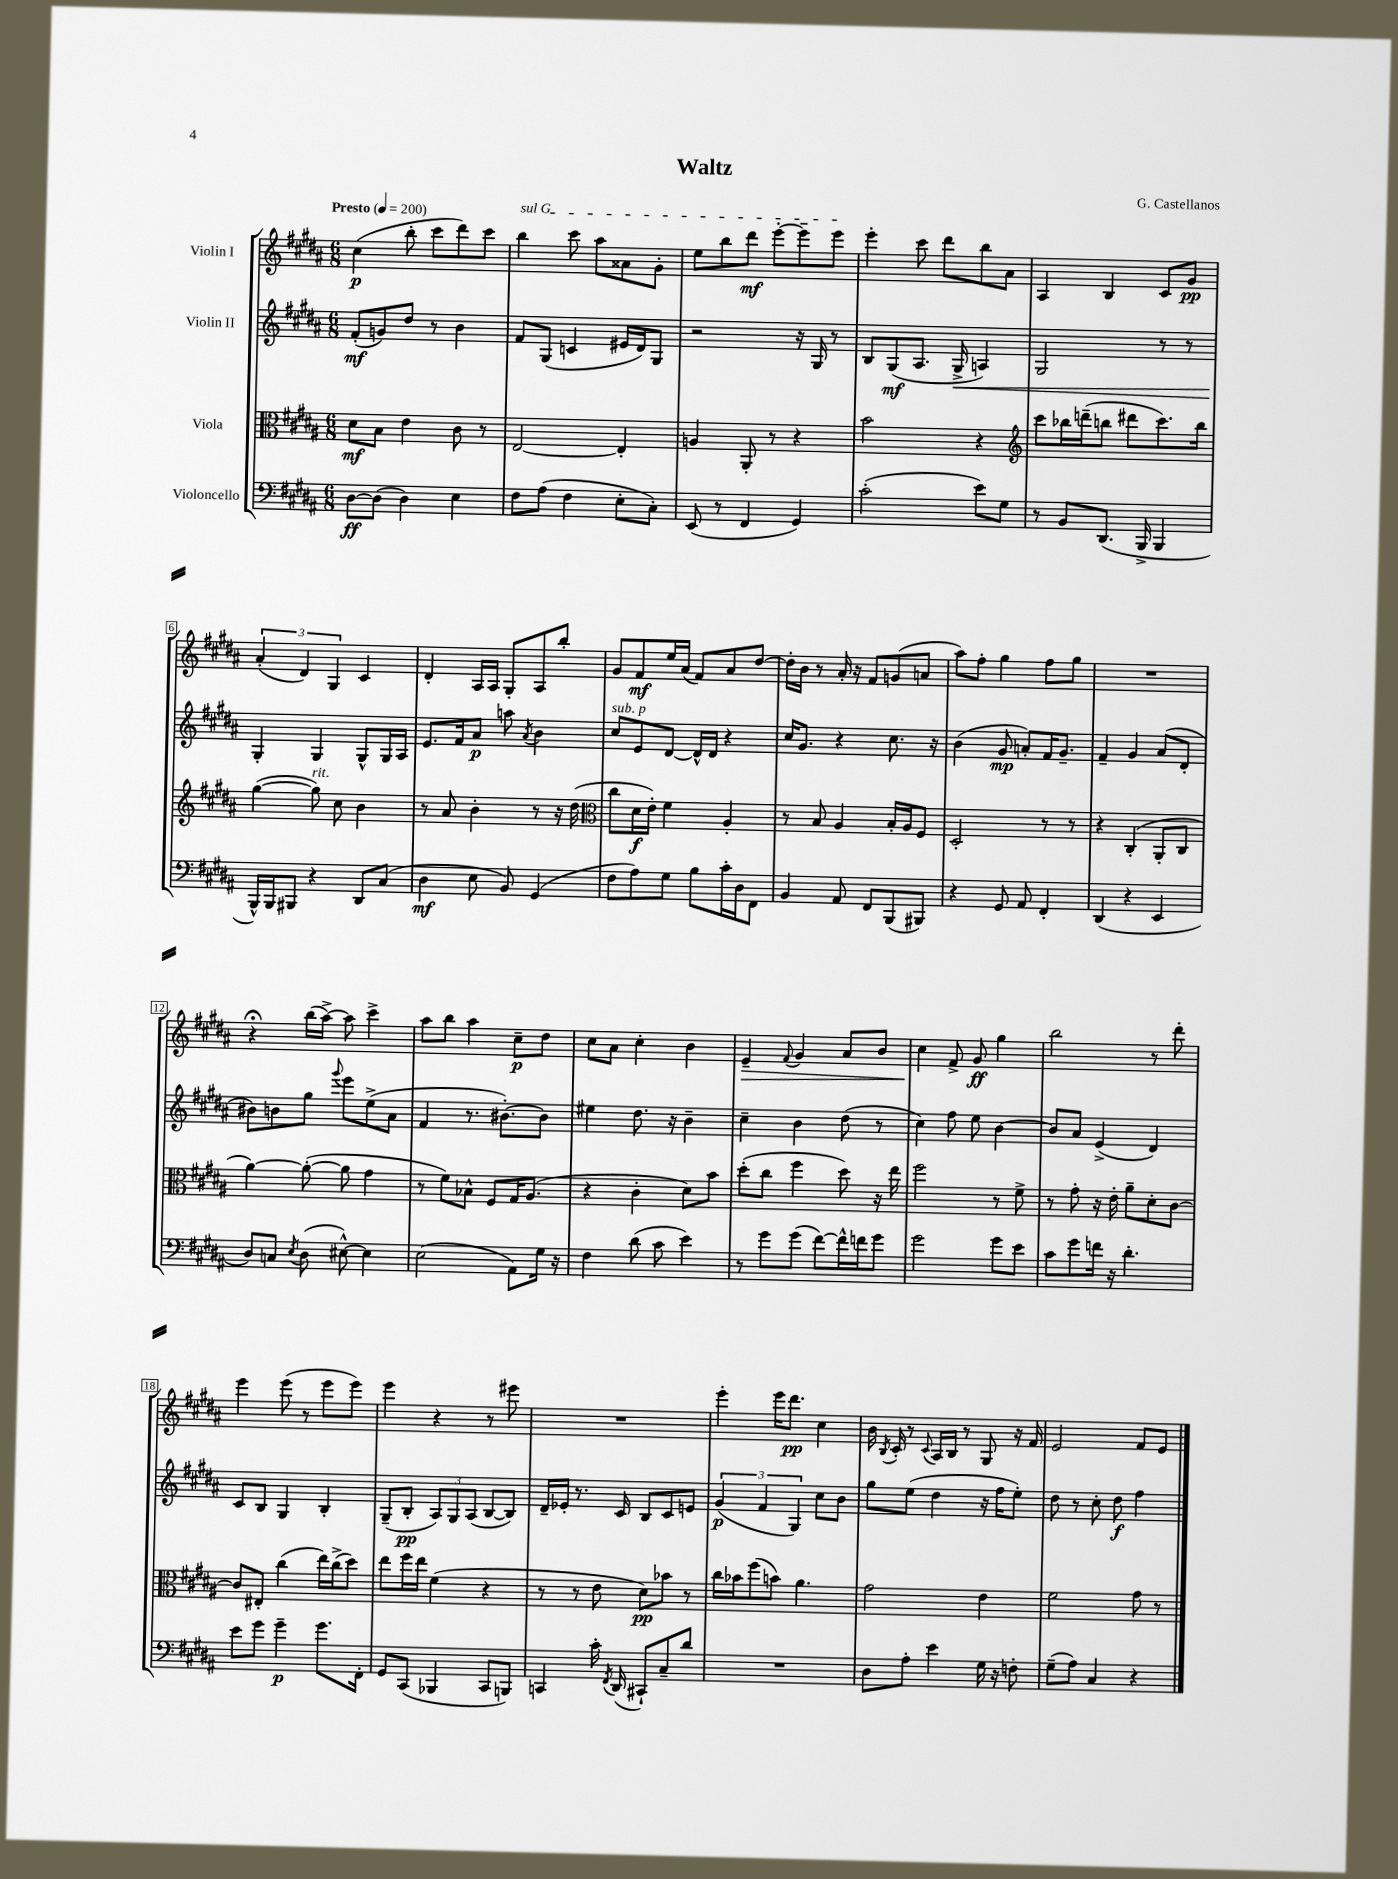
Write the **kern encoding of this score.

**kern	**dynam	**kern	**dynam	**kern	**dynam	**kern	**dynam
*part4	*part4	*part3	*part3	*part2	*part2	*part1	*part1
*staff4	*staff4	*staff3	*staff3	*staff2	*staff2	*staff1	*staff1
*I"Violoncello	*	*I"Viola	*	*I"Violin II	*	*I"Violin I	*
*clefF4	*	*clefC3	*	*clefG2	*	*clefG2	*
*k[f#c#g#d#a#]	*	*k[f#c#g#d#a#]	*	*k[f#c#g#d#a#]	*	*k[f#c#g#d#a#]	*
*M6/8	*	*M6/8	*	*M6/8	*	*M6/8	*
*MM200	*	*MM200	*	*MM200	*	*MM200	*
=1	=1	=1	=1	=1	=1	=1	=1
!	!	!	!	!	!	!LO:TX:a:B:t=Presto	!
[8D#\L	ff	8d#\L	mf	(8f#'/L	mf	(4cc#\	p
(8D#\J]	.	8B\J	.	8gn/)	.	.	.
4D#\)	.	4e\	.	8dd#/J	.	8bb'\	.
.	.	.	.	8r	.	8ccc#\L	.
4E\	.	8c#\	.	4b\	.	8ddd#\)	.
.	.	8r	.	.	.	8ccc#\J	.
=2	=2	=2	=2	=2	=2	=2	=2
!	!	!	!	!	!	!LO:TX:a:i:t=sul G	!
8F#\L	.	[2E/	.	8f#/L	.	4bb\	.
(8A#\J	.	.	.	(8G#/J	.	.	.
4F#\	.	.	.	4cn/	.	8ccc#\	.
.	.	.	.	.	.	8aa#\L	.
8E'\L	.	4E'/]	.	16e#X/LL	.	8a##X\	.
.	.	.	.	16d#/J)	.	.	.
8C#'\J)	.	.	.	8G#/J	.	8g#'\J	.
=3	=3	=3	=3	=3	=3	=3	=3
(8EE/	.	4An/	.	2r	.	8ee\L	.
8r	.	.	.	.	.	8bb\	.
4FF#/	.	8AA#'/	.	.	.	8ddd#\J	mf
.	.	8r	.	.	.	[8eee'\L	.
4GG#/)	.	4r	.	16r	.	8eee~\]	.
.	.	.	.	16G#/	.	.	.
.	.	.	.	8r	.	8eee\J	.
=4	=4	=4	=4	=4	=4	=4	=4
(2c#'\	.	2b\	.	8B/L	.	4eee'\	.
.	.	.	.	(8G#/	mf	.	.
.	.	.	.	8.A#/J	.	8ccc#\	.
.	.	.	.	.	.	8ddd#\L	.
!	!	!	!	!	!LO:HP:b	!	!
.	.	.	.	16G#^/	<	.	.
8e\L)	.	4r	.	4An/)	.	8bb\	.
8G#\J	.	.	.	.	.	8a#\J	.
=5	=5	=5	=5	=5	=5	=5	=5
*	*	*clefG2	*	*	*	*	*
8r	.	8ccc#\L	.	2G#/	.	4A#/	.
8BB/L	.	16bb-X\L	.	.	.	.	.
.	.	(16dddn~\J	.	.	.	.	.
(8.DD#/J	.	8bbn\J	.	.	.	4B/	.
.	.	8ddd#X\L	.	.	.	.	.
16BBB^/	.	.	.	.	.	.	.
4BBB/	.	8.ccc#\)	.	8r	.	8c#/L	.
.	.	.	.	8r	.	8g#/J	pp
.	.	16bb\Jk	.	.	.	.	.
!!LO:LB:g=z
=6	=6	=6	=6	=6	=6	=6	=6
16BBB^^/LL)	.	([4gg#\	.	4G#'/	.	(6a#'/	.
16BBB/J	.	.	.	.	.	.	.
8BBB#X/J	.	.	.	.	.	.	.
.	.	.	.	.	.	6d#/)	.
!	!	!LO:TX:a:i:t=rit.	!	!	!	!	!
4r	.	8gg#\])	.	4G#/	[	.	.
.	.	.	.	.	.	6G#/	.
.	.	8cc#\	.	.	.	.	.
8DD#/L	.	4b\	.	8G#^^/L	.	4c#/	.
(8C#/J	.	.	.	16G#/L	.	.	.
.	.	.	.	16A#/JJ	.	.	.
=7	=7	=7	=7	=7	=7	=7	=7
4D#\	mf	8r	.	8.e/L	.	4d#'/	.
.	.	8a#/	.	.	.	.	.
.	.	.	.	16f#/k	.	.	.
8E\	.	4b'\	.	8a#/J	p	16A#/LL	.
.	.	.	.	.	.	16A#/JJ	.
8BB/)	.	.	.	8aan\	.	8G#'/L	.
.	.	.	.	8qa#/	.	.	.
(4GG#/	.	8r	.	4b\	.	8A#/	.
.	.	16r	.	.	.	8bb'/J	.
.	.	(16dd#\	.	.	.	.	.
=8	=8	=8	=8	=8	=8	=8	=8
*	*	*clefC3	*	*	*	*	*
!	!	!	!	!LO:TX:a:i:t=sub. p	!	!	!
8F#\L	.	8cc#\L	.	8cc#/L	.	8g#/L	.
8A#\)	.	16d#\L	f	8e/	.	8f#/	mf
.	.	16e'\JJ)	.	.	.	.	.
8G#\J	.	4f#\	.	[8d#/J	.	16ee/L	.
.	.	.	.	.	.	(16a#/JJ	.
8B\L	.	.	.	16d#^^/LL]	.	8f#/L)	.
.	.	.	.	16d#/JJ	.	.	.
16c#'\L	.	4A#'/	.	4r	.	8a#/	.
16D#\J	.	.	.	.	.	.	.
8FF#\J	.	.	.	.	.	[8dd#/J	.
=9	=9	=9	=9	=9	=9	=9	=9
4BB/	.	8r	.	16cc#/KL	.	16dd#'\LL]	.
.	.	.	.	8.g#/J	.	16b\JJ	.
.	.	8B/	.	.	.	8r	.
8AA#/	.	4A#/	.	4r	.	16a#'/	.
.	.	.	.	.	.	16r	.
8FF#/L	.	.	.	.	.	8f#/L	.
(8BBB/	.	16B'/LL	.	8.cc#\	.	(8gn/	.
.	.	16A#/J	.	.	.	.	.
8BBB#X/J)	.	8F#/J	.	.	.	8an/J	.
.	.	.	.	16r	.	.	.
=10	=10	=10	=10	=10	=10	=10	=10
4r	.	2D#'/	.	(4b\	.	8aa#\L)	.
.	.	.	.	.	.	8ff#'\J	.
8GG#/	.	.	.	8g#/	mp	4gg#\	.
8AA#/	.	.	.	8an'/L)	.	.	.
4FF#'/	.	8r	.	16f#/K	.	8ff#\L	.
.	.	.	.	8.g#~/J	.	.	.
.	.	8r	.	.	.	8gg#\J	.
=11	=11	=11	=11	=11	=11	=11	=11
(4DD#/	.	4r	.	4f#~/	.	2.r	.
4r	.	(4C#'/	.	4g#/	.	.	.
4EE/	.	8AA#'/L	.	(8a#/L	.	.	.
.	.	8C#/J	.	8d#'/J	.	.	.
!!LO:LB:g=z
=12	=12	=12	=12	=12	=12	=12	=12
8D#/L)	.	[4a#\)	.	8b#X\L)	.	4r;<	.
8Cn/J	.	.	.	8bn\	.	.	.
8qE/	.	.	.	.	.	.	.
(8D#\	.	(8a#'\_	.	8gg#\J	.	(16bb\LL	.
.	.	.	.	.	.	[16aa#^\JJ)	.
.	.	.	.	8qqggg#/	.	.	.
[8E#X^^\)	.	8a#\]	.	8eee\L	.	8aa#\]	.
4E#\]	.	4g#\	.	(8ee^\	.	4ccc#^\	.
.	.	.	.	8a#\J	.	.	.
=13	=13	=13	=13	=13	=13	=13	=13
(2E\	.	8r	.	4f#/	.	8aa#\L	.
.	.	8f#\L)	.	.	.	8bb\J	.
.	.	8B-X^^\J	.	8.r	.	4aa#\	.
.	.	8F#/L	.	.	.	.	.
.	.	.	.	[8.b#X'\L)	.	.	.
8AA#\L)	.	16G#/K	.	.	.	8cc#~\L	p
.	.	(8.A#/J	.	.	.	.	.
16G#\Jk	.	.	.	8b#\J]	.	8dd#\J	.
16r	.	.	.	.	.	.	.
=14	=14	=14	=14	=14	=14	=14	=14
4F#\	.	4r	.	4ee#X\	.	8cc#\L	.
.	.	.	.	.	.	8a#\J	.
(8d#\	.	4c#'\	.	8.dd#\	.	4cc#'\	.
8c#\	.	.	.	.	.	.	.
.	.	.	.	16r	.	.	.
4e\)	.	8d#\L)	.	4b~\	.	4b\	.
.	.	8b\J	.	.	.	.	.
=15	=15	=15	=15	=15	=15	=15	=15
!	!	!	!	!	!	!	!LO:HP:b
8r	.	(8dd#'\L	.	4cc#~\	.	4e~/	>
8g#\L	.	8cc#\J	.	.	.	.	.
.	.	.	.	.	.	8qqf#/	.
(8g#\J	.	4ff#\	.	4b\	.	4g#/	.
[8f#\L)	.	.	.	.	.	.	.
16f#^^\L]	.	8dd#\)	.	(8dd#\	.	8a#/L	.
16fn\J	.	.	.	.	.	.	.
8g#\J	.	16r	.	8r	.	8b/J	.
.	.	16ee\	.	.	.	.	.
=16	=16	=16	=16	=16	=16	=16	=16
2g#\	.	2ff#\	.	4cc#\)	.	4cc#\	.
.	.	.	.	8ff#\	.	8f#^/	]
.	.	.	.	8ee\	.	8g#/	ff
8g#\L	.	8r	.	[4b\	.	4gg#\	.
8e\J	.	8f#^\	.	.	.	.	.
=17	=17	=17	=17	=17	=17	=17	=17
8c#\L	.	8r	.	8b/L]	.	2bb\	.
8g#\	.	8g#'\	.	8a#/J	.	.	.
16fn\Jk	.	16r	.	(4e^/	.	.	.
16r	.	16e'\	.	.	.	.	.
4.d#'\	.	8a#~\L	.	.	.	.	.
.	.	8d#'\	.	4d#/)	.	8r	.
.	.	[8c#\J	.	.	.	8ddd#'\	.
!!LO:LB:g=z
=18	=18	=18	=18	=18	=18	=18	=18
8e\L	.	8c#/L]	.	8c#/L	.	4eee\	.
8g#\J	.	8E#X'/J	.	8B/J	.	.	.
4g#~\	p	(4cc#\	.	4G#/	.	(8eee\	.
.	.	.	.	.	.	8r	.
8.g#\L	.	16ee\LL)	.	4B'/	.	8eee\L	.
.	.	(16cc#^\J	.	.	.	.	.
.	.	8dd#\J)	.	.	.	8eee\J)	.
16FF#'\Jk	.	.	.	.	.	.	.
=19	=19	=19	=19	=19	=19	=19	=19
8GG#/L	.	8ee\L	.	(8G#~/L	.	4eee\	.
(8CC#/J	.	16ff#\L	.	8B'/J	pp	.	.
.	.	16ee\JJ	.	.	.	.	.
4BBB-X/	.	(4f#\	.	12A#/L)	.	4r	.
.	.	.	.	12G#/	.	.	.
.	.	.	.	(12A#/J	.	.	.
8CC#/L	.	4r	.	[8B/L	.	8r	.
8BBBn/J)	.	.	.	8B/J])	.	8eee#X\	.
=20	=20	=20	=20	=20	=20	=20	=20
4CCn/	.	8r	.	16d#~/LL	.	2.r	.
.	.	.	.	16e-X'/JJ	.	.	.
.	.	8r	.	8.r	.	.	.
16c#'\	.	8e\	.	.	.	.	.
8qFF#/	.	.	.	.	.	.	.
(16DD#/	.	.	.	16c#/	.	.	.
8CC#X`/L)	.	8d#\L)	pp	8B/L	.	.	.
8C#~/	.	8b-X\J	.	8c#/	.	.	.
8d#/J	.	8r	.	8en/J	.	.	.
=21	=21	=21	=21	=21	=21	=21	=21
2.r	.	16cc#\LL	.	(6g#/	p	4eee'\	.
.	.	16b-X\J	.	.	.	.	.
.	.	(8ff#\	.	.	.	.	.
.	.	.	.	6f#/	.	.	.
.	.	8bn\J)	.	.	.	16eee\KL	.
.	.	.	.	.	.	8.ddd#\J	pp
.	.	.	.	6G#/)	.	.	.
.	.	4.a#\	.	.	.	.	.
.	.	.	.	8cc#\L	.	4cc#\	.
.	.	.	.	8b\J	.	.	.
=22	=22	=22	=22	=22	=22	=22	=22
8D#\L	.	2g#\	.	8gg#\L	.	16b\	.
.	.	.	.	.	.	8qB/	.
.	.	.	.	.	.	16c#'/	.
8A#'\J	.	.	.	(8ee\J	.	8r	.
.	.	.	.	.	.	8qqc#/	.
4e\	.	.	.	4dd#\	.	16A#/LL	.
.	.	.	.	.	.	16B/JJ	.
.	.	.	.	.	.	8r	.
16G#\	.	4e\	.	16r	.	8G#/	.
16r	.	.	.	16ff#\KL	.	.	.
8Fn'\	.	.	.	8ee'\J)	.	16r	.
.	.	.	.	.	.	16f#/	.
=23	=23	=23	=23	=23	=23	=23	=23
(8G#~\L	.	2f#\	.	8dd#\	.	2e/	.
8A#\J)	.	.	.	8r	.	.	.
4C#/	.	.	.	8cc#'\	.	.	.
.	.	.	.	8dd#\	f	.	.
4r	.	8g#\	.	4ff#\	.	8f#/L	.
.	.	8r	.	.	.	8e/J	.
==	==	==	==	==	==	==	==
*-	*-	*-	*-	*-	*-	*-	*-
